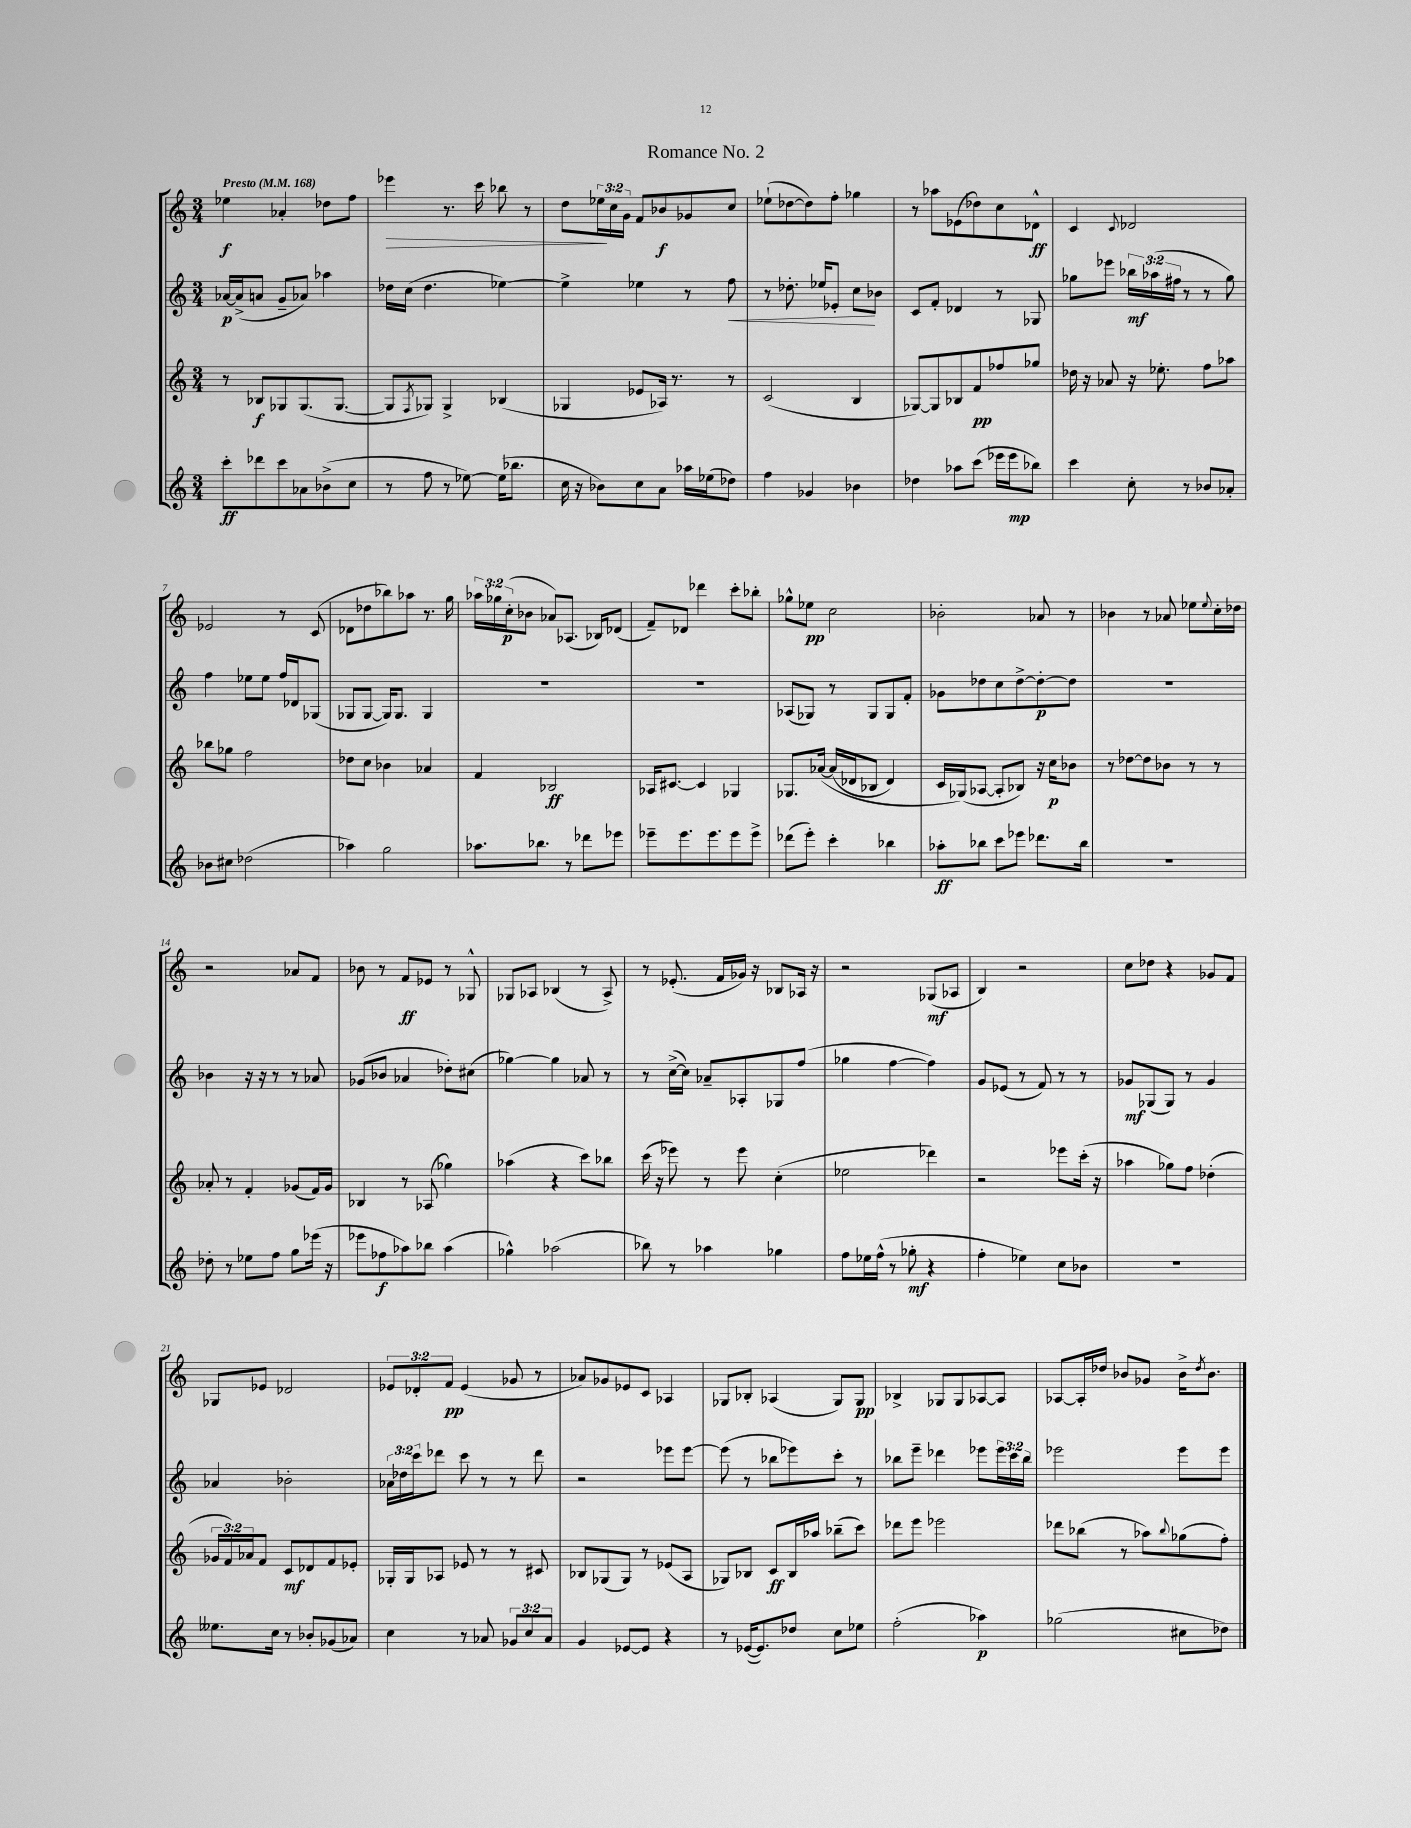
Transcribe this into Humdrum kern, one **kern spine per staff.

**kern	**kern	**kern	**kern
*staff4	*staff3	*staff2	*staff1
*clefG2	*clefG2	*clefG2	*clefG2
*k[]	*k[]	*k[]	*k[]
*M3/4	*M3/4	*M3/4	*M3/4
*MM168	*MM168	*MM168	*MM168
8ccc'\L	8r	[16a-/LL	4ee-\
.	.	(16a-^/]J	.
8ddd-\	8B-/L	8a/J	.
8ccc\	8G-/	8g~/L	4a-'/
8a-\	(8.G-/	8a-/J)	.
(8b-^\	.	4aa-\	8dd-\L
.	[8.G-/J	.	.
8cc\J	.	.	8ff\J
=	=	=	=
8r	8G-/]L	16dd-\LL	4eee-\
.	.	(16cc\JJ	.
.	8qF/	.	.
8ff\	8G-/J)	4.dd-\	.
8r	4G-^/	.	8.r
[8ee-\)	.	.	.
.	.	.	16ccc\
(16ee-\]LK	(4B-/	[4ee-\)	8bb-\
8.bb-\J	.	.	.
.	.	.	8r
=	=	=	=
16cc\	4G-/	4ee-^\]	8dd\L
16r	.	.	.
8b-\L)	.	.	24ee-\L
.	.	.	24cc\
.	.	.	24g\JJ
8cc\	8e-/L	4ee-\	8f/L
8a\J	16A-/Jk)	.	8b-/
.	8.r	.	.
16aa-\LL	.	8r	8g-/
(16ee-\J	.	.	.
8dd-\J)	8r	8ff\	8cc/J
=	=	=	=
4ff\	(2c/	8r	(8ee-`\L
.	.	8.dd-'\	[8dd-\
4g-/	.	.	8dd-\])
.	.	16ee-/LK	.
.	.	8e-'/J	8ff'\J
4b-\	4B/	8cc\L	4gg-\
.	.	8b-\J	.
=	=	=	=
4dd-\	[8G-/L)	8c/L	8r
.	8G-/]	8f'/J	8aa-\L
8aa-\L	8B-/	4d-/	(8e-\
(8ccc\J	8f/	.	8dd-\)
16eee-\LL	8ff-/	8r	8cc\
16eee-\J	.	.	.
8bb-\J)	8gg-/J	8G-/	8d-^^\J
=	=	=	=
4ccc\	16dd-\	8gg-\L	4c/
.	16r	.	.
.	8a-/	8eee-\J	.
.	.	.	8qqc/
8cc'\	16r	24bb-\LL	2d-/
.	.	(24aa-\	.
.	8.ee-'\	.	.
.	.	24ff#\JJ	.
8r	.	8r	.
8b-/L	8ff\L	8r	.
8a-'/J	8aa-\J	8gg-\)	.
=	=	=	=
8b-\L	8bb-\L	4ff\	2e-/
8cc#\J	8gg-\J	.	.
(2dd-\	2ff\	8ee-\L	.
.	.	8ee-\J	.
.	.	16ff/LL	8r
.	.	16d-/J	.
.	.	(8G-/J	(8c/
=	=	=	=
4aa-\)	8dd-\L	8G-/L	8d-\L
.	8cc\J	[8G-/J	8dd-\
2gg\	4b-\	16G-/]LK)	8bb-\)
.	.	8.G-/J	.
.	.	.	8aa-\J
.	4a-/	4G-/	8.r
.	.	.	16gg\
=	=	=	=
8.aa-\L	4f/	2.r	24aa-\LL
.	.	.	24gg-\
.	.	.	(24cc'\J
.	.	.	8b-\J
8.bb-\J	.	.	.
.	2B-/	.	8a-/L)
8r	.	.	(8.A-/J
8ddd-\L	.	.	.
.	.	.	16B-/LK)
8eee-\J	.	.	(8d-/J
=	=	=	=
8eee-~\L	16A-/LK	2.r	8f~/L)
.	[8.c#/J	.	.
8.eee-\	.	.	8d-/J
.	4c#/]	.	4ddd-\
8.eee-\	.	.	.
8eee-\	4G-/	.	8ccc'\L
8eee-^\J	.	.	8bb-'\J
=	=	=	=
(8ddd-\L	8.G-/L	(8A-/L	8gg-^^\L
8eee'\J)	.	8G-/J)	8ee-\J
.	&([16a-/Jk	.	.
4ccc'\	(16a-/]LL	8r	2cc\
.	16d-/J	.	.
.	8B-/J	8G-/L	.
4bb-\	4d-/)	8G-/	.
.	.	8f'/J	.
=	=	=	=
8aa-'\L	16c/LL	8g-\L	2b-'\
.	(16G-/J&)	.	.
8bb-\J	[8A-/J	8dd-\	.
8ccc\L	8A-'/]L	8cc\	.
8eee-\J	8B-/J)	[8dd-^\	.
8.ddd-\L	16r	8dd-'\_	8a-/
.	16cc\LK	.	.
.	8b-\J	8dd-\]J	8r
16bb-\Jk	.	.	.
=	=	=	=
2.r	8r	2.r	4b-\
.	[8dd-\L	.	.
.	8dd-\]	.	8r
.	8b-\J	.	8a-/
.	8r	.	8ee-\L
.	.	.	8qqee-/
.	8r	.	16cc'\L
.	.	.	16dd-\JJ
=	=	=	=
8dd-'\	8a-'/	4b-\	2r
8r	8r	.	.
8ee-\L	4f'/	16r	.
.	.	16r	.
8ff\J	.	8r	.
8gg\L	(8g-/L	8r	8a-/L
(16eee-\Jk	16f/L)	8a-/	8f/J
16r	16g-/JJ	.	.
=	=	=	=
8eee-\L	4B-/	(8g-/L	8b-\
8ff-\	.	8b-/J	8r
8aa-\)	8r	4a-/	8f/L
8bb-\J	(8A-/	.	8e-/J
(4aa-\	4gg-\)	8dd-'\L)	8r
.	.	(8cc#\J	8G-^^/
=	=	=	=
4gg-^^\)	(4aa-\	[4gg-\)	8G-/L
.	.	.	8A-/J
(2aa-\	4r	4gg-\]	(4B-/
.	8ccc\L)	8a-/	8r
.	8bb-\J	8r	8A-^/)
=	=	=	=
8bb-\)	(16ccc\	8r	8r
.	16r	.	.
8r	8eee-\)	([16cc^\LL	(8.e-'/
.	.	16cc\]JJ)	.
4aa-\	8r	8a-~/L	.
.	.	.	16f/LL
.	8eee-\	8A-'/	16g-/JJ)
.	.	.	16r
4gg-\	(4cc'\	8G-/	8B-/L
.	.	(8ff/J	16A-/Jk
.	.	.	16r
=	=	=	=
8ff\L	2ee-\	4gg-\	2r
16ee-\L	.	.	.
(16ff^^\JJ	.	.	.
8r	.	[4ff\	.
8gg-'\	.	.	.
4r	4ddd-\)	4ff\])	(8G-/L
.	.	.	8A-/J
=	=	=	=
4ff'\	2r	8g/L	4B/)
.	.	(8e-/J	.
4ee-\)	.	8r	2r
.	.	8f/)	.
8cc\L	8eee-\L	8r	.
8b-\J	(16ccc'\Jk	8r	.
.	16r	.	.
=	=	=	=
2.r	4aa-\	8g-/L	8cc\L
.	.	(8G-/	8dd-\J
.	8gg-\L)	8G-/J)	4r
.	8ff\J	8r	.
.	(4dd-'\	4g-/	8g-/L
.	.	.	8f/J
=	=	=	=
8.ee--\L	24g-/LL	4a-/	8G-/L
.	24f/)	.	.
.	24a-/J	.	.
.	8f/J	.	8e-/J
16cc\Jk	.	.	.
8r	8c/L	2b-'\	2d-/
8b-'/L	8d-/	.	.
(8g-/	8f/	.	.
8a-/J)	8e-'/J	.	.
=	=	=	=
4cc\	16G-'/LL	24a-\LL	12e-/L
.	.	24dd-\	.
.	16G-/J	.	.
.	.	24ccc\J	12d-'/
.	8A-/J	8ddd-\J	.
.	.	.	12f/J
8r	8e-/	8ccc\	(4e-/
8a-/	8r	8r	.
12g-/L	8r	8r	8g-/
12cc/	.	.	.
.	8c#/	8ddd-\	8r
12a-/J	.	.	.
=	=	=	=
4g/	8B-/L	2r	8a-/L)
.	(8G-/	.	8g-/
[8e-/L	8G-/J)	.	8e-/
8e-/]J	8r	.	8c/J
4r	(8e-/L	8eee-\L	4A-/
.	8A/J	[8eee-\J	.
=	=	=	=
8r	8G-/L)	(8eee-\]	8G-/L
([16e-/LK	8B-/J	8r	8B-'/J
8.e-/])	.	.	.
.	8c/L	8bb-\L	(4A-/
8dd-/J	16B-/L	8eee-\)	.
.	16aa-/JJ	.	.
8cc\L	(8bb-~\L	8ccc'\J	8G-/L)
8ee-\J	8ccc\J)	8r	8G-/J
=	=	=	=
(2ff'\	8ddd-\L	8bb-\L	4B-^/
.	8eee\J	8eee~\J	.
.	2eee-\	4ddd-\	8G-/L
.	.	.	8G-/
4aa-\)	.	8eee-\L	[8A-/
.	.	24eee-\L	8A-/]J
.	.	24ccc\	.
.	.	24bb-\JJ	.
=	=	=	=
(2gg-\	8ddd-\L	2eee-\	[8A-/L
.	(8bb-\J	.	16A-'/]L
.	.	.	16dd-/JJ
.	8r	.	8b-/L
.	8aa-\L)	.	8g-/J
.	8qqbb-/	.	.
8cc#\L	(8gg-\	8eee-\L	16b-^\LK
.	.	.	8qdd-/
.	.	.	8.b-\J
8dd-\J)	8ff'\J)	8eee-\J	.
==	==	==	==
*-	*-	*-	*-
